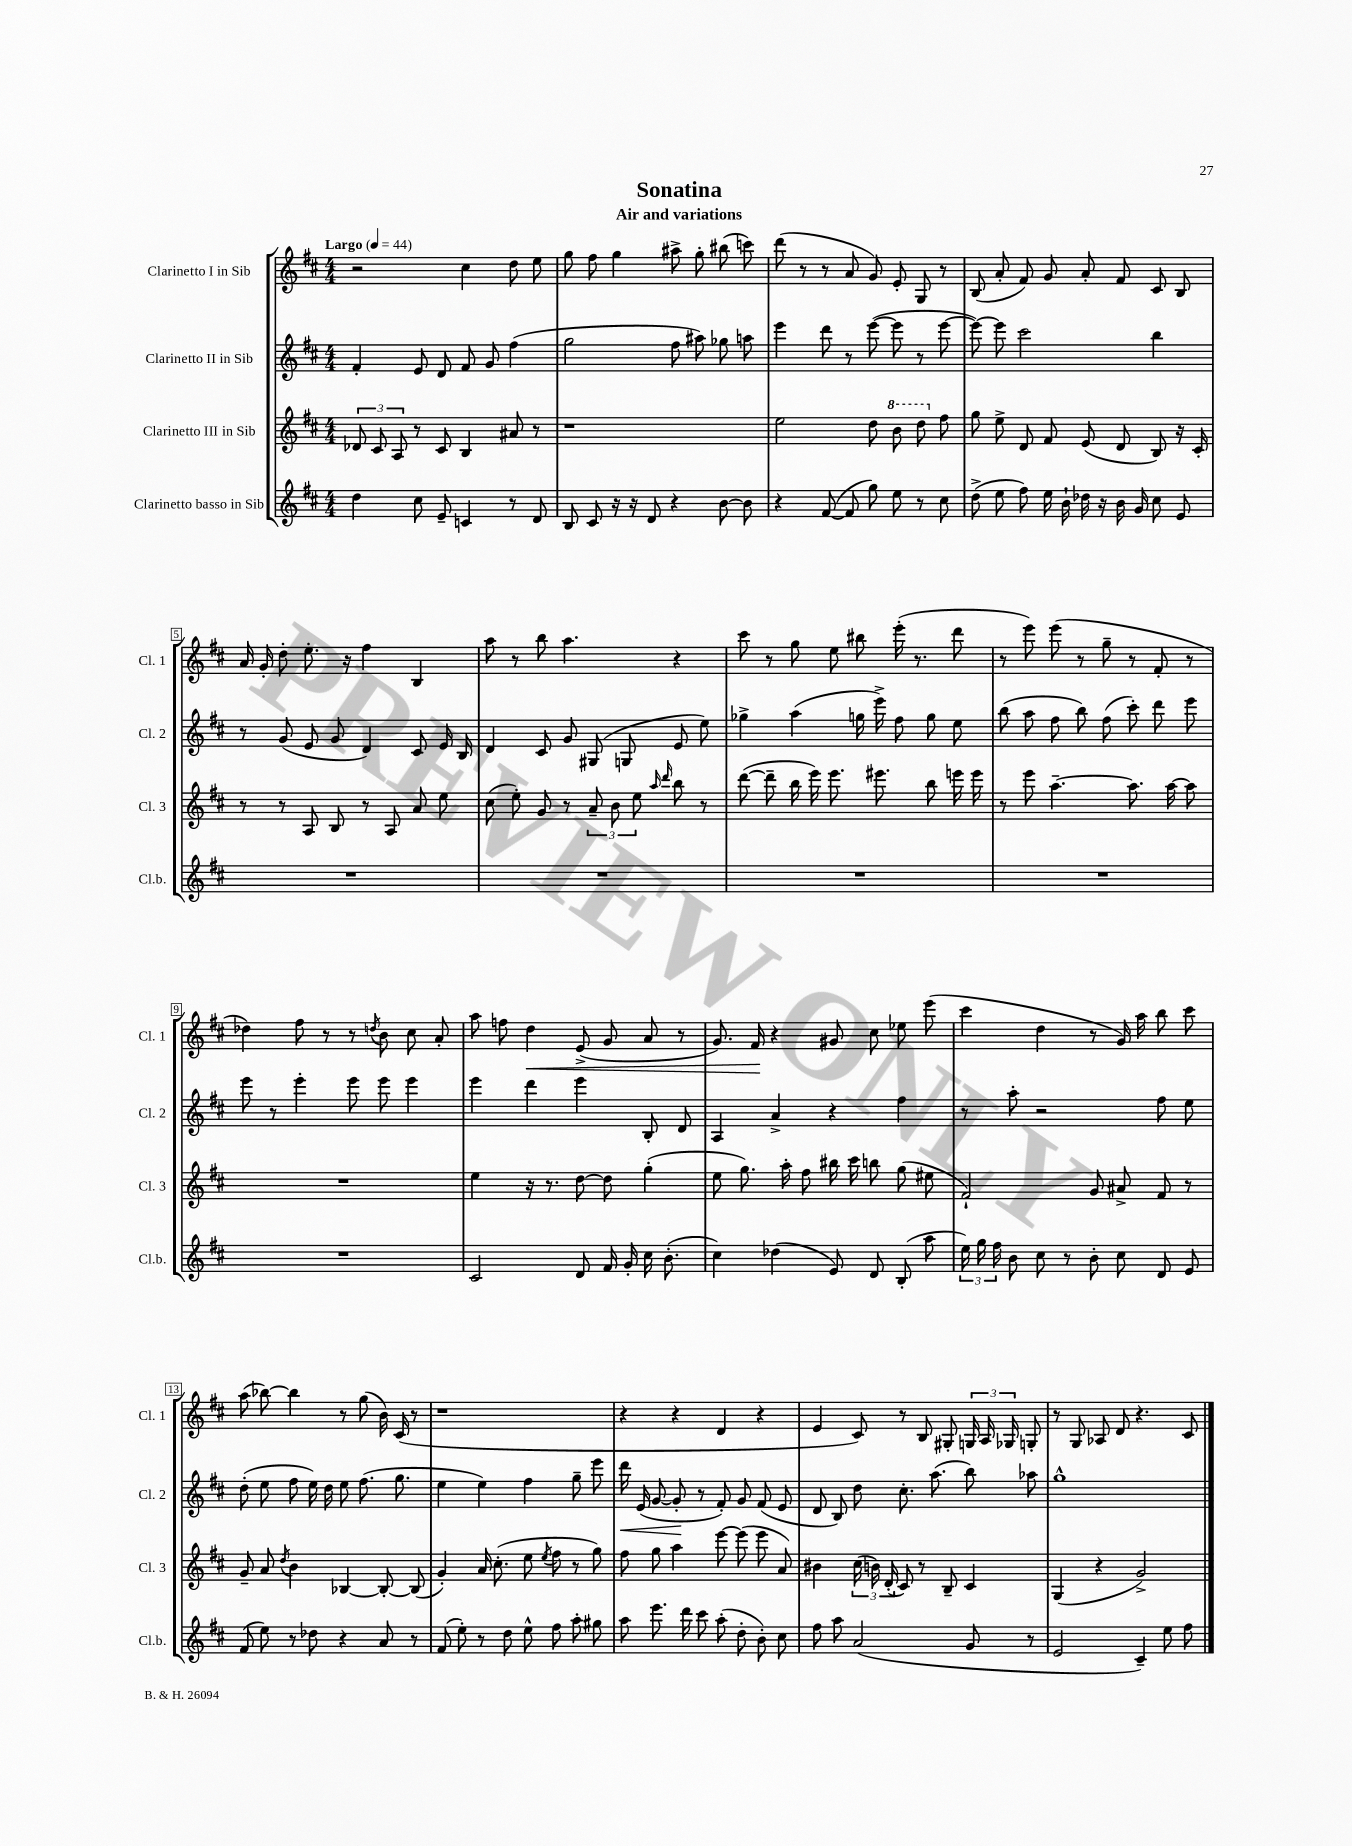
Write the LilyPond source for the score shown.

\header { title = "Sonatina" subtitle = "Air and variations" }
<<
\new StaffGroup <<
\new Staff = "s0" \with { instrumentName = "Clarinetto I in Sib" shortInstrumentName = "Cl. 1" } {
    \clef treble \key d \major \numericTimeSignature \time 4/4 \tempo "Largo" 4 = 44
    \autoBeamOff r2 cis''4 d''8 e''8 |
    g''8 fis''8 g''4 ais''8-> g''8-. bis''8( c'''8) |
    d'''8( r8 r8 a'8 g'8) e'8-. g8 r8 |
    b8( a'8-. fis'8) g'8 a'8-. fis'8 cis'8 b8 |
    a'16 g'16-. d''8-. e''8.-. r16 fis''4 b4 |
    a''8 r8 b''8 a''4. r4 |
    cis'''8 r8 g''8 e''8 bis''8 e'''16-.( r8. d'''8 |
    r8 e'''8) e'''8( r8 g''8-- r8 fis'8-. r8 |
    des''4) fis''8 r8 r8 \acciaccatura { d''8 } b'8 cis''8 a'8-. |
    a''8 f''8 d''4\< e'8->( g'8 a'8 r8 |
    g'8.) fis'16\! r4 gis'8 cis''8 ees''8 e'''8( |
    cis'''4 d''4 r8 g'16) a''16 b''8 cis'''8 |
    a''8( bes''8~) bes''4 r8 g''8( b'16) cis'16( r8 |
    r1 |
    r4 r4 d'4 r4 |
    e'4 cis'8) r8 b8 gis8-. \tuplet 3/2 { g16 a16 ges16 } g8-. |
    r8 g8 aes8 d'8 r4. cis'8 \bar "|." |
}
\new Staff = "s1" \with { instrumentName = "Clarinetto II in Sib" shortInstrumentName = "Cl. 2" } {
    \clef treble \key d \major \numericTimeSignature \time 4/4
    \autoBeamOff fis'4-. e'8 d'8 fis'8 g'8 fis''4( |
    g''2 fis''8 ais''8) ges''8 a''8 |
    e'''4 d'''8 r8 e'''8~( e'''8 r8 e'''8~ |
    e'''8~) e'''8 cis'''2 b''4 |
    r8 g'8( e'8 g'8 d'4) cis'8 e'16 b16 |
    d'4 cis'8 g'8 gis8( g8 e'8 e''8) |
    ges''4-> a''4( g''16 e'''16->) fis''8 g''8 e''8 |
    b''8( a''8 fis''8 b''8) fis''8( cis'''8-.) d'''8 e'''8 |
    e'''8 r8 e'''4-. e'''8 e'''8 e'''4 |
    e'''4 d'''4 e'''4 b8-. d'8 |
    a4 a'4-> r4 fis''4 |
    r8 a''8-. r2 fis''8 e''8 |
    d''8-.( e''8 fis''8 e''16) d''16 e''8 fis''8.( g''8. |
    e''4 e''4) fis''4 g''8-- e'''8 |
    d'''16\< e'16( g'8~ g'8-.\! r8 fis'8-.) g'8 fis'8( e'8 |
    d'8 b8) d''8 cis''8.-. a''8.( b''8) aes''8 |
    g''1-^ \bar "|." |
}
\new Staff = "s2" \with { instrumentName = "Clarinetto III in Sib" shortInstrumentName = "Cl. 3" } {
    \clef treble \key d \major \numericTimeSignature \time 4/4
    \autoBeamOff \tuplet 3/2 { des'8 cis'8 a8 } r8 cis'8 b4 ais'8 r8 |
    r1 |
    e''2 d''8 \ottava #1 b''8 d'''8 \ottava #0 fis''8 |
    g''8 e''8-> d'8 fis'8 e'8( d'8 b8) r16 cis'16-. |
    r8 r8 a8 b8 r8 a8 a'8 e''8 |
    cis''8( e''8-.) g'8 r8 \tuplet 3/2 { a'8-- b'8 e''8 } \grace { a''16 d'''16 } b''8 r8 |
    d'''8~( d'''8-- b''16 e'''16) e'''8. eis'''8. b''8 e'''16 e'''16 |
    r8 e'''8 a''4.~-- a''8. a''16~ a''8 |
    R1 |
    e''4 r16 r8. d''8~ d''8 g''4-.( |
    e''8 g''8.) a''16-. fis''8 bis''16 cis'''16 b''8 g''8( eis''8 |
    fis'2-!) g'8 ais'8-> fis'8 r8 |
    g'8-- a'8 \acciaccatura { d''8 } b'4 bes4~ bes8~-. bes8( |
    g'4-.) a'16 cis''8.-.( e''8 \acciaccatura { e''8 } fis''8 r8 g''8) |
    fis''8 g''8 a''4 e'''8~ e'''8( e'''8 a'8) |
    bis'4 \tuplet 3/2 { cis''16( b'16) d'16-.( } cis'8) r8 b8-- cis'4 |
    g4( r4 g'2->) \bar "|." |
}
\new Staff = "s3" \with { instrumentName = "Clarinetto basso in Sib" shortInstrumentName = "Cl.b." } {
    \clef treble \key d \major \numericTimeSignature \time 4/4
    \autoBeamOff d''4 cis''8 e'8-- c'4 r8 d'8 |
    b8 cis'8 r16 r16 d'8 r4 b'8~ b'8 |
    r4 fis'8~( fis'8 g''8) e''8 r8 cis''8 |
    d''8->( e''8 fis''8) e''16 b'16-! des''16 r16 b'16 g'16 cis''8 e'8 |
    R1 |
    R1 |
    R1 |
    R1 |
    R1 |
    cis'2 d'8 fis'16 g'16-. cis''16 b'8.-.( |
    cis''4) des''4( e'8) d'8 b8-.( a''8 |
    \tuplet 3/2 { e''16) g''16 fis''16 } b'8 cis''8 r8 b'8-. cis''8 d'8 e'8 |
    fis'8( e''8) r8 des''8 r4 a'8 r8 |
    fis'8( e''8-.) r8 d''8 e''8-^ fis''8 a''8-. gis''8 |
    a''8 e'''8. d'''16 cis'''8 a''8-.( d''8-. b'8-.) cis''8 |
    fis''8 a''8 a'2( g'8 r8 |
    e'2 cis'4--) e''8 fis''8 \bar "|." |
}
>>
>>
\layout { \context { \Score \override BarNumber.stencil = #(make-stencil-boxer 0.1 0.3 ly:text-interface::print) } }
